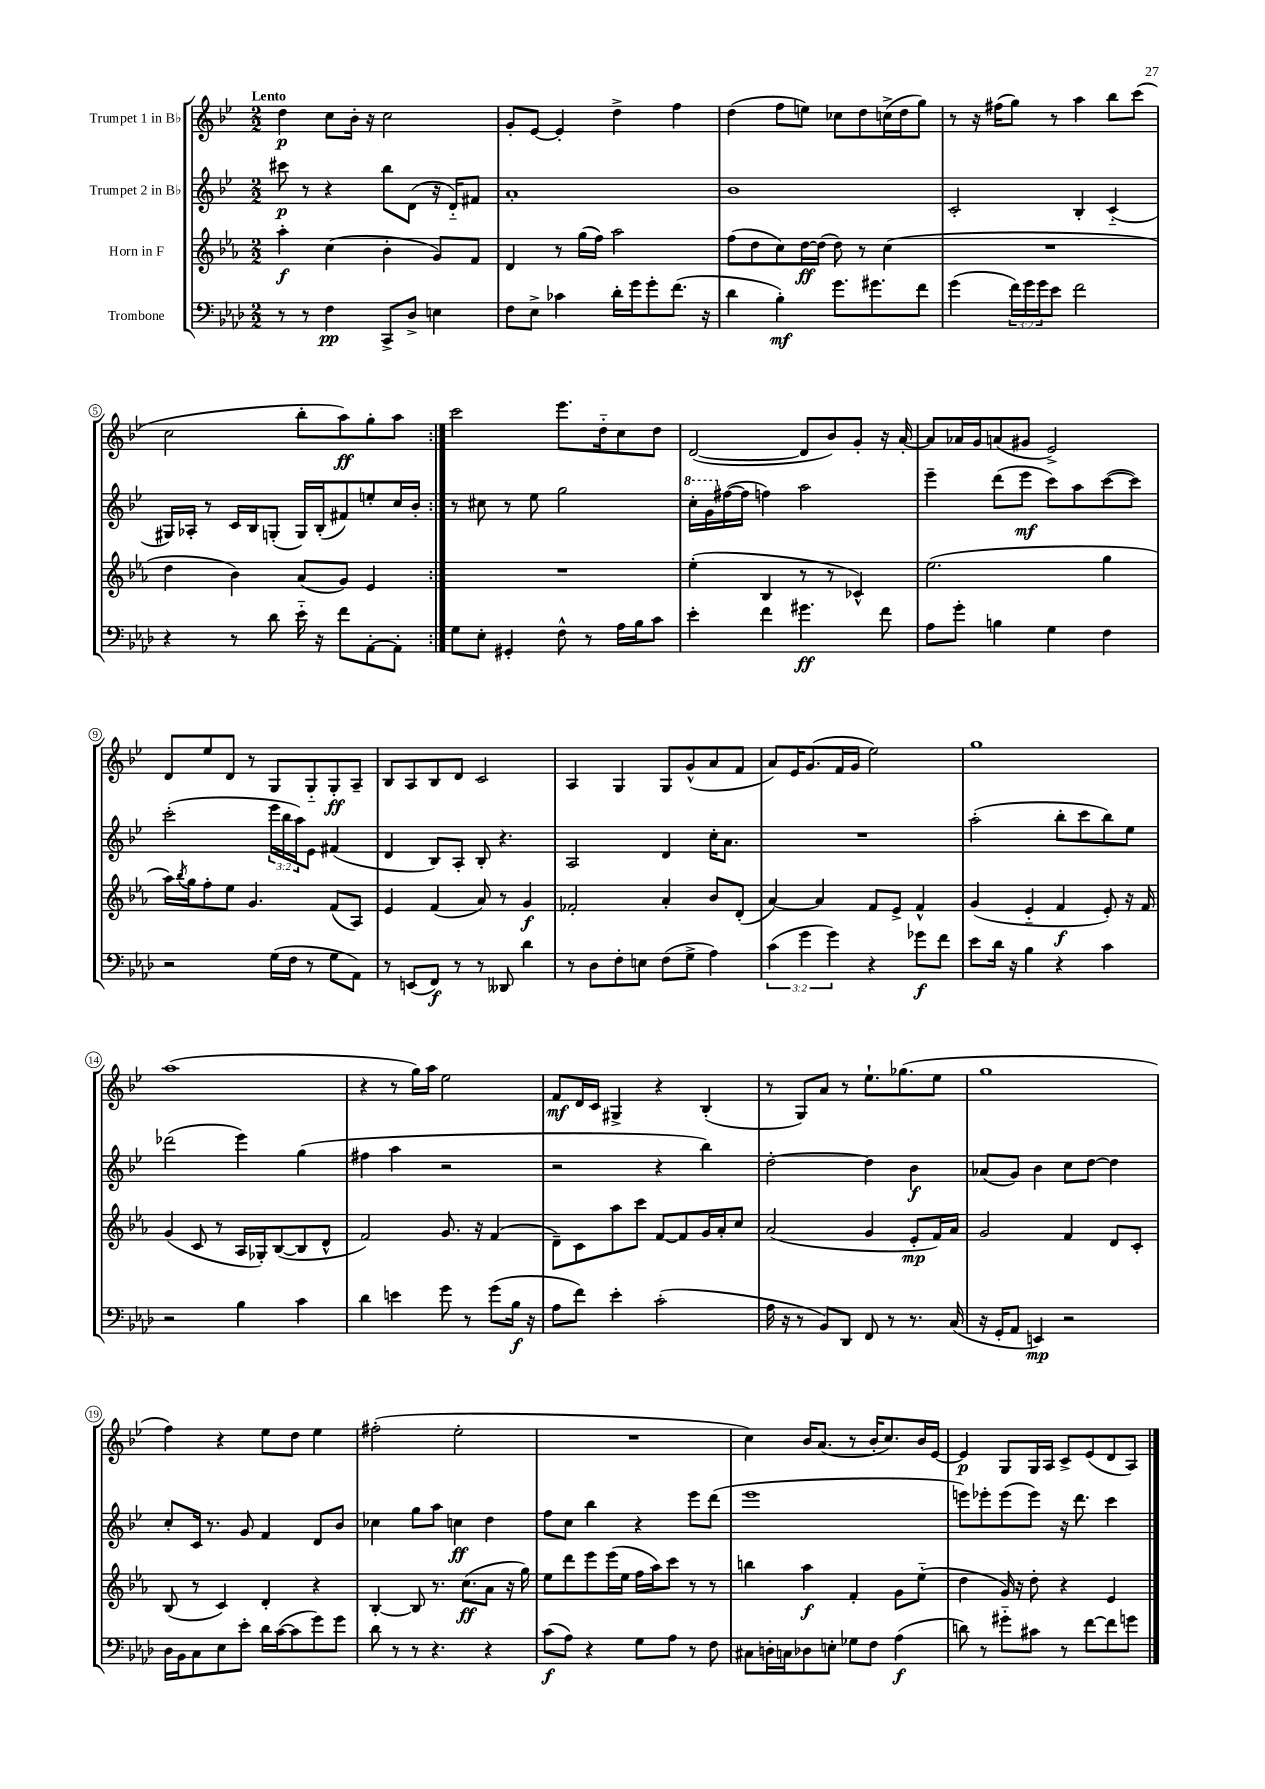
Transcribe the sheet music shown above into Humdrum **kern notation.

**kern	**kern	**kern	**kern
*staff4	*staff3	*staff2	*staff1
*clefF4	*clefG2	*clefG2	*clefG2
*k[b-e-a-d-]	*k[b-e-a-]	*k[b-e-]	*k[b-e-]
*M2/2	*M2/2	*M2/2	*M2/2
8r	4aa-'\	8ccc#\	4dd\
8r	.	8r	.
4F\	(4cc\	4r	8cc\L
.	.	.	16b-'\Jk
.	.	.	16r
8CC^/L	4b-'\	8bb-\L	2cc\
8D-^/J	.	(8d\J	.
4E\	8g/L)	16r	.
.	.	16d'~/LK)	.
.	8f/J	8f#/J	.
=	=	=	=
8F\L	4d/	1a'	8g'/L
8E-^\J	.	.	[8e-/J
4c-\	8r	.	4e-'/]
.	(16gg\LL	.	.
.	16ff\JJ)	.	.
16d-'\LL	2aa-\	.	4dd^\
16g\J	.	.	.
8g'\	.	.	.
(8.f\J	.	.	4ff\
16r	.	.	.
=	=	=	=
4d-\	(8ff\L	1b-	(4dd\
.	8dd\	.	.
4B-'\)	8cc\)	.	8ff\L
.	[16dd\L	.	8ee\J)
.	(16dd\]JJ	.	.
8.g\L	8dd\)	.	8cc-\L
.	8r	.	8dd\
8.g#\	.	.	.
.	(4cc\	.	(16cc^\L
.	.	.	16dd\J
8f\J	.	.	8gg\J)
=	=	=	=
(4g\	1r	2c'/	8r
.	.	.	16r
.	.	.	(16ff#\LK
24f\LL)	.	.	8gg\J)
24g\	.	.	.
24g\J	.	.	.
8e-\J	.	.	8r
2f\	.	4B-'/	4aa\
.	.	(4c'~/	8bb-\L
.	.	.	(8ccc\J
=	=	=	=
4r	4dd\	16G#/LL)	2cc\
.	.	16A-'/JJ	.
.	.	8r	.
8r	4b-\)	16c/LL	.
.	.	16B-/J	.
8d-\	.	(8G'/J	.
16e-'~\	(8a-/L	16G/LL)	8bb-'\L
16r	.	(16B-'/J	.
8f\L	8g/J)	8f#/)	8aa\)
[8AA-'\	4e-/	8ee'/	8gg'\
8AA-'\]J	.	16cc/L	8aa\J
.	.	16b-'/JJ	.
=:|!	=:|!	=:|!	=:|!
8G\L	1r	8r	2ccc\
8E-'\J	.	8cc#\	.
4GG#'/	.	8r	.
.	.	8ee-\	.
8F^^\	.	2gg\	8.eee-\L
8r	.	.	.
.	.	.	16dd'~\k
16A-\LL	.	.	8cc\
16B-\J	.	.	.
8c\J	.	.	8dd\J
=	=	=	=
4e-'\	(4ee-'\	16ccc'\LL	([2d/
.	.	16gg\	.
.	.	([16ff#\	.
.	.	16ff#\]JJ	.
4f\	4B-/	4ff\)	.
4.g#\	8r	2aa\	8d/]L
.	8r	.	8b-/)
.	4c-^^/)	.	8g'/J
8f\	.	.	16r
.	.	.	[16a'/
=	=	=	=
8A-\L	(2.ee-\	4eee-~\	8a/]L
8g'\J	.	.	16a-/L
.	.	.	16g/J
4B\	.	(8ddd\L	(8a/
.	.	8eee-\J	8g#/J
4G\	.	8ccc\L)	2e-^/)
.	.	8aa\	.
4F\	4gg\	([8ccc\	.
.	.	8ccc\]J)	.
=	=	=	=
2r	16aa-\LL)	(2ccc'\	8d/L
.	8qbb-/	.	.
.	16gg\J	.	.
.	8ff'\	.	8ee-/
.	8ee-\J	.	8d/J
.	4.g/	.	8r
(16G\LL	.	24eee-\LL	8G/L
.	.	24bb-\	.
16F\JJ	.	.	.
.	.	24aa\J)	.
8r	.	8e-\J	8G'~/
8G\L	(8f/L	(4f#/	8G'/
8AA-\J)	8A-/J)	.	8A~/J
=	=	=	=
8r	4e-/	4d/	8B-/L
(8EE/L	.	.	8A/
8FF/J)	(4f/	8B-/L)	8B-/
8r	.	8A'/J	8d/J
8r	8a-/)	8B-'/	2c/
8DD--/	8r	4.r	.
4d-\	4g/	.	.
=	=	=	=
8r	2f-'/	2A/	4A/
8D-\L	.	.	.
8F'\	.	.	4G/
8E\J	.	.	.
(8F\L	4a-'/	4d/	8G/L
8G^\J	.	.	(8g^^/
4A-\)	8b-/L	16cc'\LK	8a/
.	.	8.a\J	.
.	(8d'/J	.	8f/J
=	=	=	=
(6c\	[4a-/)	1r	8a/L)
.	.	.	16e-/K
6g\	.	.	.
.	.	.	(8.g/
.	4a-/]	.	.
6g\)	.	.	.
.	.	.	16f/L
.	.	.	16g/JJ
4r	8f/L	.	2ee-\)
.	8e-^/J	.	.
8g-\L	4f^^/	.	.
8f\J	.	.	.
=	=	=	=
8e-\L	(4g/	(2aa'\	1gg
16d-\Jk	.	.	.
16r	.	.	.
4B-\	4e-'~/	.	.
4r	4f/	8bb-'\L	.
.	.	8ccc\	.
4c\	8e-'/)	8bb-\)	.
.	16r	8ee-\J	.
.	16f/	.	.
=	=	=	=
2r	(4g/	(2ddd-\	(1aa
.	8c/	.	.
.	8r	.	.
4B-\	16A-/LL	4eee-\)	.
.	16G-'/J)	.	.
.	([8B-/	.	.
4c\	8B-/]	(4gg\	.
.	8d^^/J	.	.
=	=	=	=
4d-\	2f/)	4ff#\	4r
4e\	.	4aa\	8r
.	.	.	16gg\LL)
.	.	.	16aa\JJ
8g\	8.g/	2r	2ee-\
8r	.	.	.
.	16r	.	.
(8g\L	(4f/	.	.
16B-\Jk	.	.	.
16r	.	.	.
=	=	=	=
8A-\L	8d~\L)	2r	8f/L
8f\J)	8c\	.	16d/L
.	.	.	16c/JJ
4e-'\	8aa-\	.	4G#^/
.	8ccc\J	.	.
(2c'\	[8f/L	4r	4r
.	8f/]	.	.
.	16g/L	4bb-\)	(4B-'/
.	16a-'/J	.	.
.	8cc/J	.	.
=	=	=	=
16A-\	(2a-/	[2dd'\	8r
16r	.	.	.
8r	.	.	8G/L)
8BB-/L)	.	.	8a/J
8DD-/J	.	.	8r
8FF/	4g/	4dd\]	8.ee-`\L
8r	.	.	.
.	.	.	(8.gg-\
8.r	8e-'/L	4b-\	.
.	16f/L)	.	8ee-\J
(16C/	16a-/JJ	.	.
=	=	=	=
16r	2g/	(8a-/L	1gg
16GG'/LK	.	.	.
8AA-/J	.	8g/J)	.
4EE/)	.	4b-\	.
2r	4f/	8cc\L	.
.	.	[8dd\J	.
.	8d/L	4dd\]	.
.	8c'/J	.	.
=	=	=	=
16D-\LL	(8B-/	8cc'/L	4ff\)
16BB-\J	.	.	.
8C\	8r	16c/Jk	.
.	.	8.r	.
8E-\	4c/)	.	4r
8e-'\J	.	8g/	.
16d-\LL	4d'/	4f/	8ee-\L
([16c\J	.	.	.
8c\]	.	.	8dd\J
8g\)	4r	8d/L	4ee-\
8g\J	.	8b-/J	.
=	=	=	=
8d-\	[4B-'/	4cc-\	(2ff#'\
8r	.	.	.
8r	8B-/]	8gg\L	.
4.r	8.r	8aa\J	.
.	.	4cc\	2ee-'\
.	(8.cc\L	.	.
4r	8a-\J	4dd\	.
.	16r	.	.
.	16gg\)	.	.
=	=	=	=
(8c\L	8ee-\L	8ff\L	1r
8A-\J)	8ddd\	8cc\J	.
4r	8eee-\	4bb-\	.
.	(16eee-\L	.	.
.	16ee-\JJ	.	.
8G\L	16ff\LL	4r	.
.	16aa-\J)	.	.
8A-\J	8ccc\J	.	.
8r	8r	8eee-\L	.
8F\	8r	(8ddd\J	.
=	=	=	=
8C#\L	4bb\	1eee-	4cc\)
16D'\L	.	.	.
16C\J	.	.	.
8D-\	4aa-\	.	16b-/LK
.	.	.	(8.a/J
8E'\J	.	.	.
8G-\L	4f'/	.	8r
8F\J	.	.	16b-'/LK
.	.	.	8.cc/)
(4A-\	8g\L	.	.
.	(8ee-'~\J	.	16b-/L
.	.	.	[16e-/JJ
=	=	=	=
8d\)	4dd\	8eee\L)	4e-/]
8r	.	8eee-'\	.
8g#'~\L	16g/)	(8eee-\	8G/L
.	16r	.	.
8c#\J	8dd'\	8eee-\J)	16G/L
.	.	.	16A/JJ
8r	4r	16r	8c^/L
.	.	8.ddd\	.
[8f\L	.	.	(8e-/
8f\]	4e-/	4ccc\	8d/
8g\J	.	.	8A/J)
==	==	==	==
*-	*-	*-	*-
